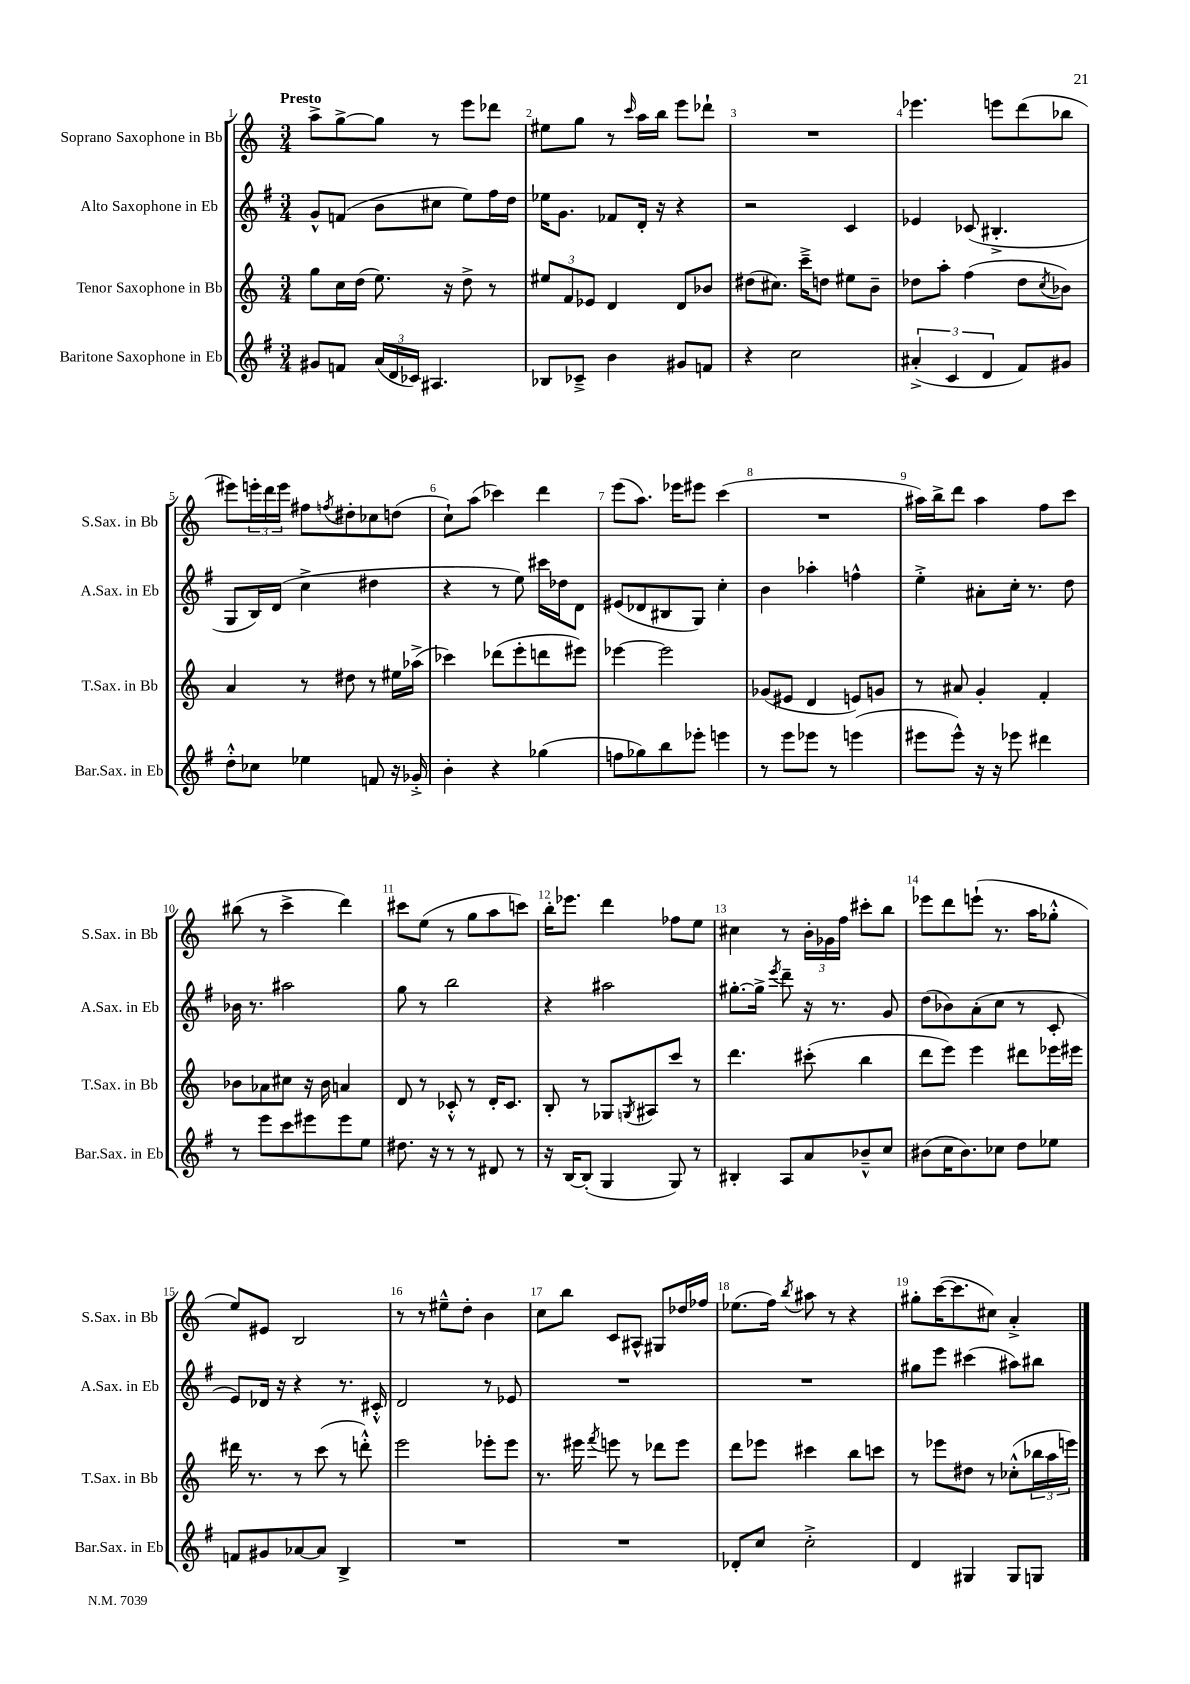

**kern	**kern	**kern	**kern
*staff4	*staff3	*staff2	*staff1
*clefG2	*clefG2	*clefG2	*clefG2
*k[f#]	*k[]	*k[f#]	*k[]
*M3/4	*M3/4	*M3/4	*M3/4
8g#	8gg	8g^^	8aa^
8f	16cc	(8f	[8gg^
.	(16dd	.	.
(24a	8.ee)	8b	8gg]
24d	.	.	.
24c-)	.	.	.
4.A#	.	8cc#	8r
.	16r	.	.
.	8dd^	8ee)	8eee
.	8r	16ff#	8ddd-
.	.	16dd	.
=	=	=	=
8B-	12ee#	16ee-	8ee#
.	.	8.g	.
.	12f	.	.
8c-~^	.	.	8gg
.	12e-	.	.
4b	4d	8f-	8r
.	.	.	16qqccc
.	.	16d'	16aa
.	.	16r	16bb
8g#	8d	4r	8eee
8f	8b-	.	8ddd-`
=	=	=	=
4r	(8dd#	2r	2.r
.	8.cc#)	.	.
2cc	.	.	.
.	16ccc~^	.	.
.	8dd	.	.
.	8ee#	4c	.
.	8b~	.	.
=	=	=	=
(6a#'^	8dd-	4e-	4.eee-
.	8aa'	.	.
6c	.	.	.
.	(4ff	(8c-	.
6d	.	.	.
.	.	4.B#'^	8eee
8f#)	8dd-	.	(8ddd
.	8qcc	.	.
8g#	8b-)	.	8bb-
=	=	=	=
8dd'^^	4a	8G	8eee#)
8cc-	.	16B)	24eee'
.	.	.	24ddd
.	.	(16d	.
.	.	.	24eee
4ee-	8r	4cc^	8ff#
.	.	.	8qff
.	8dd#	.	8dd#'
8f	8r	4dd#	8cc-
16r	16ee#	.	(8dd
16g-'^	(16aa-^	.	.
=	=	=	=
4b'	4ccc-)	4r	8cc`)
.	.	.	(8aa
4r	(8ddd-	8r	4ccc-)
.	8eee'	8ee)	.
(4gg-	8ddd	16ccc#	4ddd
.	.	16dd-	.
.	8eee#)	8d	.
=	=	=	=
8ff	[4eee-	(8e#	(8eee
8gg-)	.	8d-	8.aa)
8bb	2eee-]	8B#	.
.	.	.	16eee-
8eee-'	.	8G)	8eee#
4eee	.	4cc'	(4ccc
=	=	=	=
8r	(8g-	4b	2.r
8eee	8e#	.	.
8eee-	4d	4aa-'	.
8r	.	.	.
(4eee	8e)	4ff^^	.
.	8g	.	.
=	=	=	=
8eee#	8r	4ee'^	16aa#)
.	.	.	16bb^
8eee#^^)	8a#	.	8ddd
16r	4g'	8a#'	4aa#
16r	.	.	.
8eee-	.	16cc'	.
.	.	8.r	.
4ddd#	4f'	.	8ff
.	.	8dd	8ccc
=	=	=	=
8r	8b-	16b-	(8bb#
.	.	8.r	.
8eee	8a-	.	8r
8ccc	8cc#	2aa#	4ccc^
8eee#	16r	.	.
.	16b-	.	.
8eee#	4a	.	4ddd)
8ee	.	.	.
=	=	=	=
8.dd#	8d	8gg	8ccc#
.	8r	8r	(8ee
16r	.	.	.
8r	8c-'^^	2bb	8r
8r	8r	.	8gg
8d#	16d'	.	8aa
.	8.c-	.	.
8r	.	.	8ccc)
=	=	=	=
16r	8B'	4r	16bb'
[16B	.	.	8.eee-
(8B']	8r	.	.
4G	8G-	2aa#	4ddd
.	8qG	.	.
.	8A#	.	.
8G)	8ccc	.	8ff-
8r	8r	.	8ee
=	=	=	=
4B#'	4.ddd	[8.gg#'	4cc#
.	.	16gg#^]	.
.	.	8qeee	.
8A	.	8ddd~	8r
8a	(8ccc#'	16r	24b'
.	.	.	24g-
.	.	8.r	.
.	.	.	24ff
8b-~^^	4bb	.	8ccc#'
8cc	.	8g	8bb
=	=	=	=
(8b#	8ddd	(8dd	8eee-
16cc	8eee)	8b-)	8ddd
8.b#)	.	.	.
.	4eee	(8a'	(8eee`
8cc-	.	8cc	8.r
8dd	8ddd#	8r	.
.	.	.	16aa
8ee-	16eee-	8c'	8gg-'^^
.	16eee#	.	.
=	=	=	=
8f	16ddd#	8e)	8ee)
.	8.r	.	.
8g#	.	16d-	8e#
.	.	16r	.
[8a-	8r	4r	2B
8a-]	(8ccc	.	.
4B^	8r	8.r	.
.	8ddd'^^)	.	.
.	.	16c#'^^	.
=	=	=	=
2.r	2eee	2d	8r
.	.	.	8r
.	.	.	8ee#~^^
.	.	.	8dd'
.	8eee-'	8r	4b
.	8eee-	8e-	.
=	=	=	=
2.r	8.r	2.r	8cc
.	.	.	8bb
.	16eee#	.	.
.	8qfff	.	.
.	8eee	.	8c
.	8r	.	8A#^^
.	8ddd-	.	8G#
.	8eee	.	16dd-
.	.	.	16ff-
=	=	=	=
8d-'	8ddd	2.r	(8.ee-
8cc	8eee-	.	.
.	.	.	16ff)
.	.	.	8qbb
2cc'^	4ccc#	.	8aa#
.	.	.	8r
.	8bb	.	4r
.	8ccc	.	.
=	=	=	=
4d	8r	8gg#	8gg#'
.	8eee-	8eee	([16ccc
.	.	.	8.ccc]
4G#	8dd#	(4ccc#	.
.	8r	.	8cc#)
8G#	(8cc-'^^	8aa#)	4a'^
8G	24bb-	8bb#	.
.	24aa	.	.
.	24eee)	.	.
==	==	==	==
*-	*-	*-	*-
